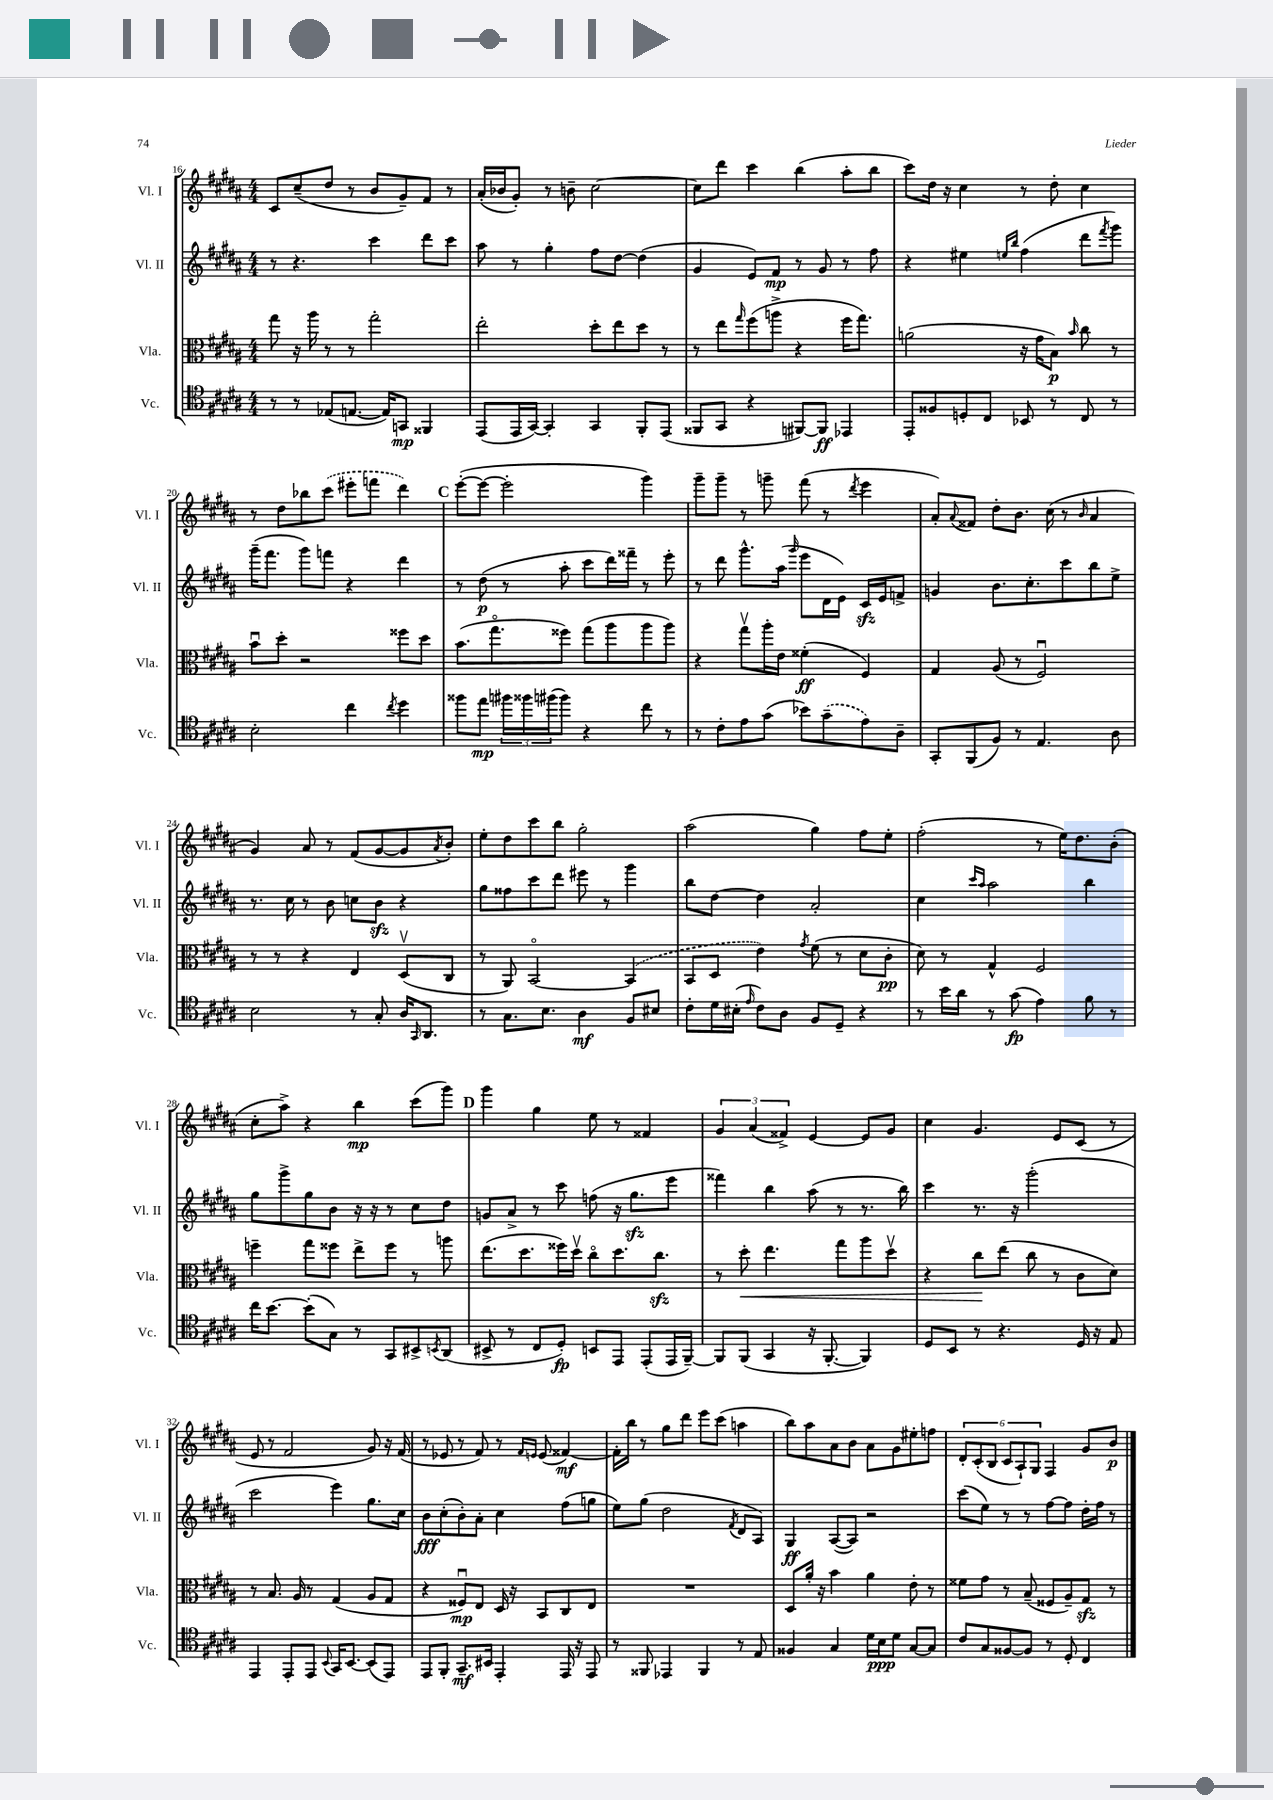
<<
\new StaffGroup <<
\new Staff = "s0" \with { instrumentName = "Vl. I" shortInstrumentName = "Vl. I" } {
    \clef treble \key b \major \numericTimeSignature \time 4/4
    cis'8 cis''8--( dis''8 r8 b'8 gis'8--) fis'8 r8 |
    ais'16-.( bes'16 gis'8-.) r8 b'8-- cis''2~ |
    cis''8 dis'''8 cis'''4 b''4( ais''8-. b''8 |
    cis'''8) dis''16 r16 cis''4 r8 dis''8-. cis''4 |
    r8 dis''8 bes''8 \once \slurDashed cis'''8( eis'''8-. f'''8 dis'''4) |
    \mark \markup { \bold "C" } e'''8~-.( e'''8~ e'''2-. gis'''4) |
    gis'''8-- gis'''8-- r8 g'''8-- fis'''8( r8 \acciaccatura { dis'''8 } e'''4 |
    ais'8-.) \appoggiatura { ais'8 } fisis'8 dis''8-. b'8. cis''16( r8 \grace { b'16 } ais'4 |
    gis'4) ais'8 r8 fis'8( gis'8~ gis'8 \acciaccatura { ais'8 } b'8-.) |
    e''8-. dis''8 cis'''8 b''8 gis''2-. |
    ais''2( gis''4) fis''8 e''8-. |
    fis''2-.( r8 e''16) dis''8. b'8-.( |
    cis''8-. ais''8->) r4 b''4\mp cis'''8( gis'''8) |
    \mark \markup { \bold "D" } gis'''4 gis''4 e''8 r8 fisis'4 |
    \tuplet 3/2 { gis'4 ais'4( fisis'4->) } e'4~ e'8 gis'8 |
    cis''4 gis'4. e'8 cis'8( r8 |
    e'8 r8 fis'2 gis'8) r16 fis'16( |
    r8 ees'8 r8 fis'8) r8 \grace { fis'16 e'16 } e'8( fisis'4~\mf) |
    fisis'16-. b''16 r8 gis''8 dis'''8 e'''8 cis'''8( a''4 |
    b''8) ais''8 ais'8 b'8 ais'8 gis'8 eis''8-. f''8 |
    \tuplet 6/4 { dis'8-. cis'8-.( b8 cis'8 ais8-!) gis8 } fis4 gis'8 b'8\p \bar "|." |
}
\new Staff = "s1" \with { instrumentName = "Vl. II" shortInstrumentName = "Vl. II" } {
    \clef treble \key b \major \numericTimeSignature \time 4/4
    r8 r4. cis'''4 dis'''8 cis'''8 |
    ais''8 r8 gis''4-. fis''8 dis''8~ dis''4( |
    gis'4 e'8) fis'8\mp r8 gis'8 r8 fis''8 |
    r4 eis''4 \grace { e''16 b''16 } fis''4( dis'''8 \acciaccatura { fis'''8 } gis'''8) |
    gis'''16--( fis'''8. gis'''8) f'''8 r4 dis'''4 |
    \mark \markup { \bold "C" } r8 dis''8\p( r8 ais''8-. cis'''8 dis'''16) fisis'''16-- r8 e'''8-. |
    r8 dis'''8 gis'''8.-^ ais''16( \grace { gis'''16 } e'''8 dis'16 e'16) cis'16\sfz e'16 f'8-> |
    g'4 b'8. cis''8.-. cis'''8 b''8 e''8-> |
    r8. cis''16 r8 b'8 c''8 b'8\sfz r4 |
    gis''8 fisis''8 cis'''8 dis'''8 eis'''8 r8 gis'''4 |
    b''8 dis''8~ dis''4 ais'2-. |
    cis''4 \grace { cis'''16 ais''16 } ais''2 b''4 |
    gis''8 gis'''8-> gis''8 b'8 r16 r16 r8 cis''8 dis''8 |
    \mark \markup { \bold "D" } g'8 ais'8-> r8 cis'''8 f''8( r16 gis''8.\sfz e'''8 |
    fisis'''4) b''4 ais''8( r8 r8. b''16) |
    cis'''4 r8. r16 gis'''2-.( |
    cis'''2 e'''4) gis''8. cis''16 |
    b'8\fff cis''8-.( b'8-.) ais'8-. cis''4 fis''8( g''8 |
    e''8) gis''8( dis''2 \acciaccatura { fis'8 } dis'8 ais8) |
    gis4\ff ais8~( ais8) r2 |
    cis'''8( e''8) r8 r8 fis''8~ fis''8 dis''16-. fis''16 r8 \bar "|." |
}
\new Staff = "s2" \with { instrumentName = "Vla." shortInstrumentName = "Vla." } {
    \clef alto \key b \major \numericTimeSignature \time 4/4
    gis''8 r16 ais''16 r8 r8 gis''2-. |
    e''2-. dis''8-. e''8 dis''8 r8 |
    r8 e''8 \grace { gis''16 } fis''8( a''8-> r4 fis''16 gis''8.) |
    a'2( r16 gis'16 b8\p) \grace { b'16 } cis''8 r8 |
    b'8\downbow dis''8-. r2 fisis''8 dis''8 |
    \mark \markup { \bold "C" } b'8.( gis''8.\flageolet fisis''8) gis''8( ais''8 ais''8 ais''8) |
    r4 gis''8\upbow ais''16-. e'16 fisis'4-.\ff( fis4) |
    gis4 ais8( r8 fis2\downbow) |
    r8 r8 r4 e4 dis8\upbow( cis8 |
    r8 ais,8) b,2~\flageolet \once \slurDashed b,4( |
    b,8 dis8 e'4) \acciaccatura { gis'8 } fis'8( r8 dis'8 cis'8-.\pp |
    dis'8) r8 gis4-^ fis2 |
    f''4-- gis''8 fisis''8 e''8-> fisis''8 r8 a''8 |
    \mark \markup { \bold "D" } e''8.( dis''8. fisis''16) dis''16\upbow cis''8\flageolet dis''8. cis''8.\sfz |
    r8 dis''8-.\< e''4. gis''8 ais''8 dis''8\upbow |
    r4 cis''8\! e''8( cis''8 r8 cis'8 dis'8) |
    r8 b8. ais16 r8 gis4( ais8 gis8 |
    r4 fisis8\downbow\mp) e8 dis16 r16 b,8 cis8 e8 |
    R1 |
    dis8 ais'16-. r16 b'4 ais'4 e'8-. r8 |
    fisis'8 gis'8 r8 b8--( fisis8 ais8--) gis8\sfz r8 \bar "|." |
}
\new Staff = "s3" \with { instrumentName = "Vc." shortInstrumentName = "Vc." } {
    \clef tenor \key b \major \numericTimeSignature \time 4/4
    r8 r8 ees8( e8.~ e16) g,8\mp fisis,4 |
    e,8( e,16 gis,16~) gis,4-. gis,4 fis,8-. e,8( |
    fisis,8 gis,8 r4 fis,8~) fis,8\ff ees,4 |
    e,8-. fisis8 d8-. cis8 bes,8 r8 cis8 r8 |
    b2-. cis''4 \acciaccatura { cis''8 } dis''4 |
    \mark \markup { \bold "C" } fisis''8 e''8\mp \tuplet 3/2 { fis''16 fisis''16 fis''16( } fis''8) r4 cis''8 r8 |
    r8 cis'8-. e'8 gis'8( bes'8) \once \slurDashed gis'8--( e'8) ais8-- |
    gis,8-. fis,8( fis8) r8 e4. ais8 |
    b2 r8 gis8-. ais16 \grace { gis,16 } ais,8. |
    r8 gis8. b8. ais4\mf fis8 bis8 |
    cis'8-. dis'16 bis16-.( \grace { e'16 } cis'8) ais8 fis8 dis8-- r4 |
    r8 b'16 ais'16 r8 gis'8\fp( e'4) fis'8 r8 |
    cis''16 b'8.~ b'8-.( gis8) r8 gis,8 bis,8-> \acciaccatura { b,8 } ais,8( |
    \mark \markup { \bold "D" } bis,8-> r8 cis8 dis8-.\fp) b,8 e,8 e,8-.( e,16 fis,16~--) |
    fis,8 fis,8( gis,4 r16 fis,8.~-. fis,4) |
    dis8 b,8 r8 r4. dis16 r16 e8 |
    e,4 e,8-. e,8 \appoggiatura { b,8 } gis,16 b,8.~ b,8( e,8) |
    e,8 fis,8-. gis,8.--\mf bis,16 e,4-. e,16 r16 e,8 |
    r8 fisis,8 ees,4 fisis,4 r8 e8 |
    fisis4 gis4 dis'16 b16\ppp dis'8 gis8~ gis8 |
    cis'8 gis8 fisis8~ fisis8 r8 dis8-. cis4 \bar "|." |
}
>>
>>
\layout { \context { \Score currentBarNumber = #16 } }
